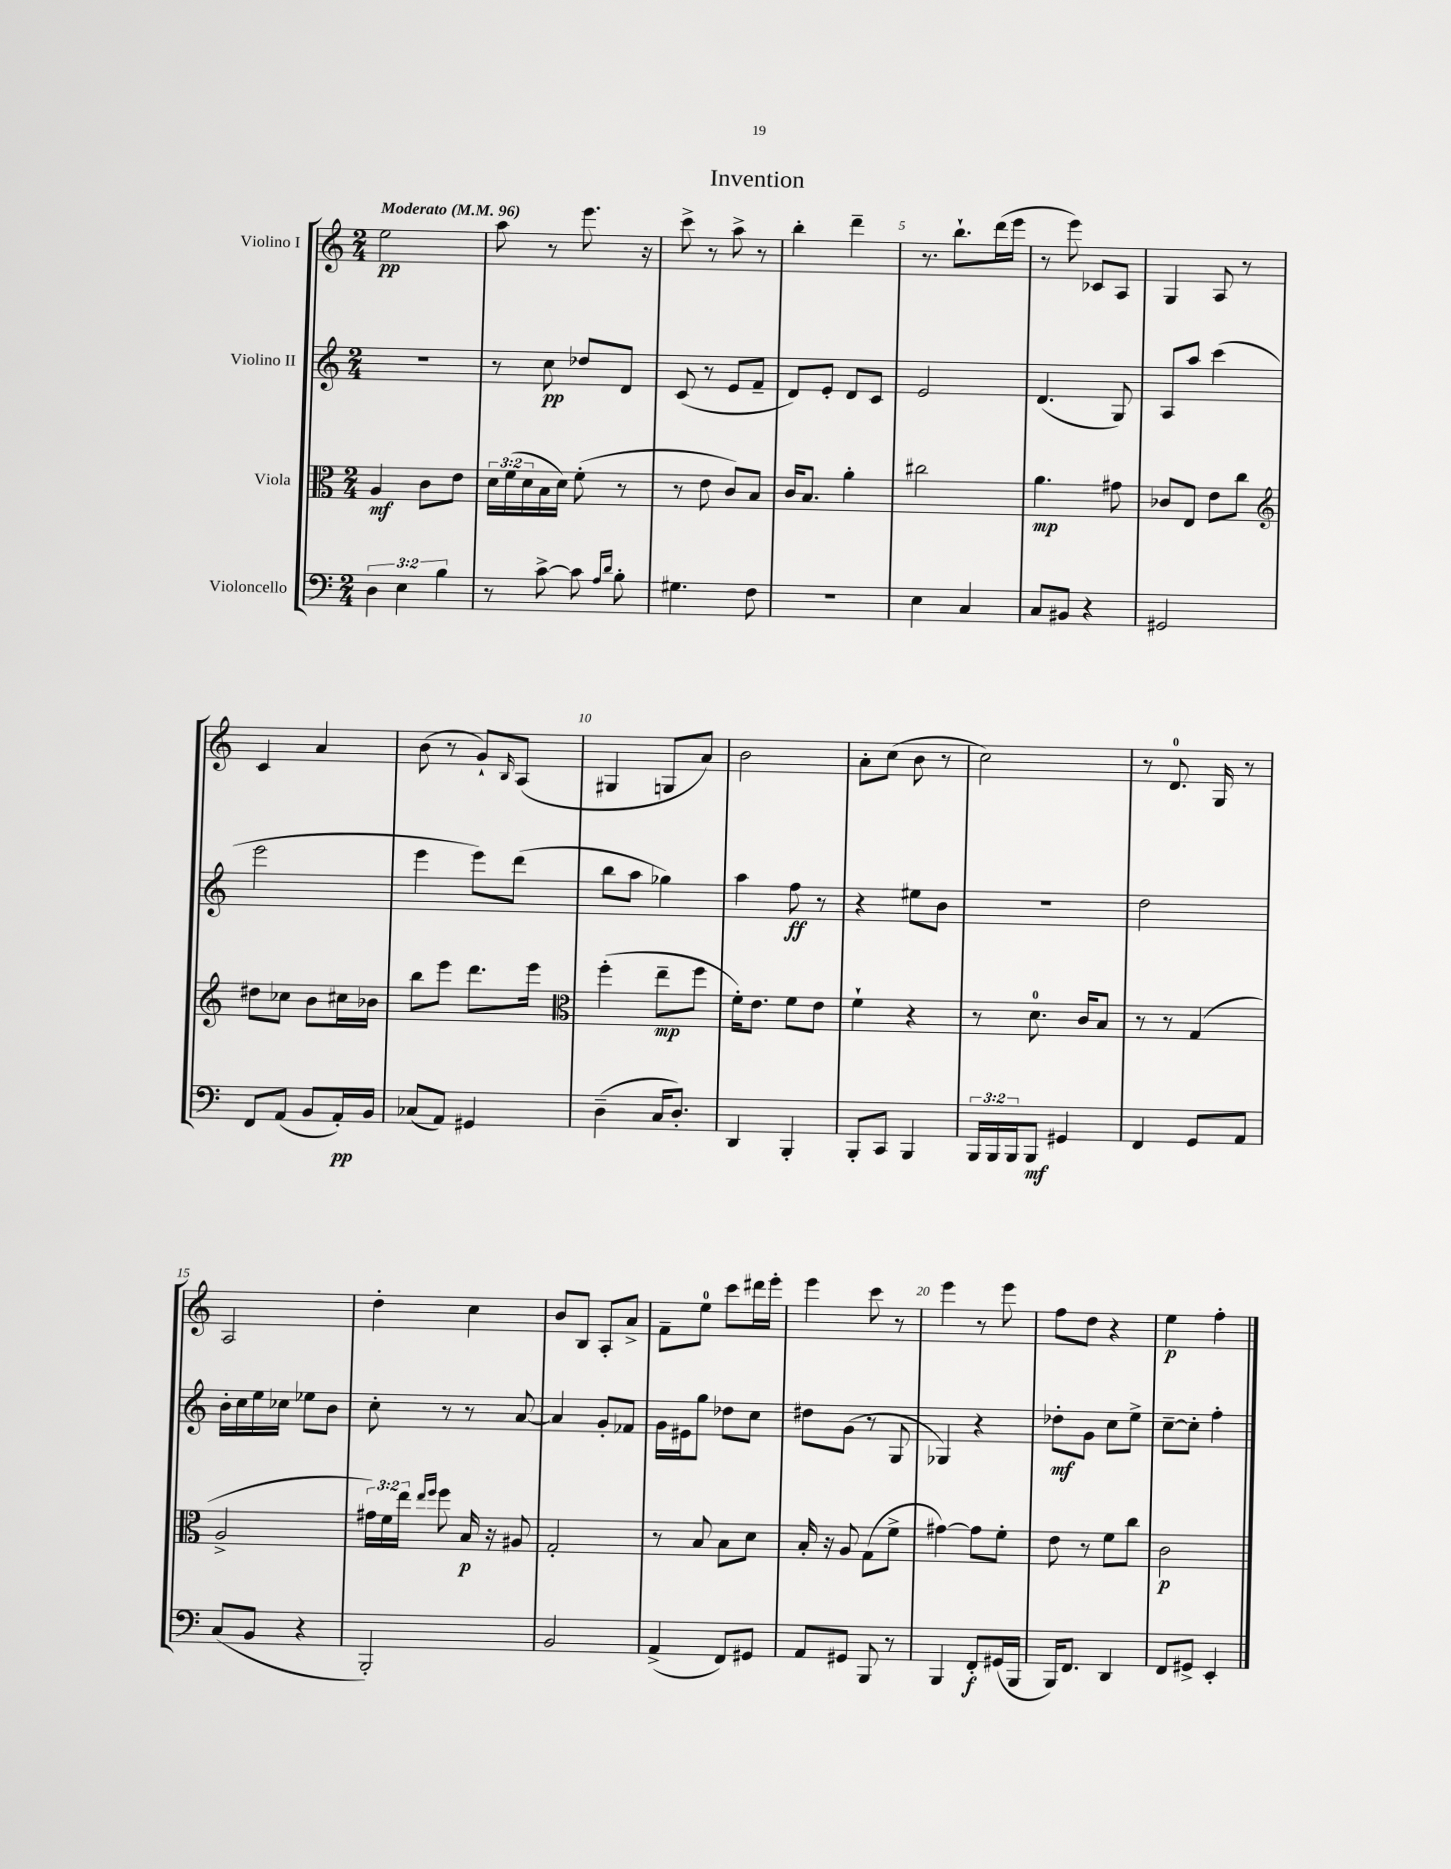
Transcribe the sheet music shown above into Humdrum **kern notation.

**kern	**kern	**kern	**kern
*staff4	*staff3	*staff2	*staff1
*clefF4	*clefC3	*clefG2	*clefG2
*k[]	*k[]	*k[]	*k[]
*M2/4	*M2/4	*M2/4	*M2/4
*MM96	*MM96	*MM96	*MM96
6D	4A	2r	2ee
6E	.	.	.
.	8c	.	.
6B	.	.	.
.	8e	.	.
=	=	=	=
8r	24d	8r	8aa
.	(24f	.	.
.	24d	.	.
[8c^	16B	8cc	8r
.	16d)	.	.
8c]	(8f'	8dd-	8.eee
16qqA	.	.	.
16qqd	.	.	.
8B'	8r	8d	.
.	.	.	16r
=	=	=	=
4.G#	8r	(8c	8ccc^
.	8e	8r	8r
.	8c)	8e	8aa^
8F	8B	8f~	8r
=	=	=	=
2r	16c	8d)	4bb'
.	8.B	.	.
.	.	8e'	.
.	4a'	8d	4ddd~
.	.	8c	.
=	=	=	=
4E	2cc#	2e	8.r
.	.	.	8.bb`
4C	.	.	.
.	.	.	(16ddd
.	.	.	16eee
=	=	=	=
8C	4.a	(4.d	8r
8BB#	.	.	8eee)
4r	.	.	8c-
.	8g#	8G)	8A
=	=	=	=
2GG#	8c-	8A	4G
.	8E	8aa	.
.	8e	(4ccc	8A
.	8cc	.	8r
=	=	=	=
*	*clefG2	*	*
8FF	8dd#	2eee	4c
(8AA	8cc-	.	.
8BB	8b	.	4a
16AA')	16cc#	.	.
16BB	16b-	.	.
=	=	=	=
(8C-	8bb	4eee	(8b
8AA)	8eee	.	8r
4GG#	8.ddd	8eee)	8g`)
.	.	.	16qqB
.	.	(8ddd	(8A
.	16eee	.	.
=	=	=	=
*	*clefC3	*	*
(4D~	(4ff'	8bb	4G#
.	.	8aa	.
16C	8ee~	4gg-)	8G
8.D')	.	.	.
.	8ff	.	8a)
=	=	=	=
4DD	16f')	4aa	2b
.	8.e	.	.
4BBB'	8f	8ff	.
.	8e	8r	.
=	=	=	=
8BBB'	4f`	4r	8a'
8CC	.	.	(8cc
4BBB	4r	8ee#	8b
.	.	8b	8r
=	=	=	=
24BBB	8r	2r	2cc)
24BBB	.	.	.
24BBB	.	.	.
8BBB	8.d	.	.
4GG#	.	.	.
.	16c	.	.
.	8B	.	.
=	=	=	=
4FF	8r	2dd	8r
.	8r	.	8.d
8GG	(4G	.	.
.	.	.	16G
8AA	.	.	8r
=	=	=	=
(8C	2A^	16b'	2A
.	.	16cc	.
8BB	.	16ee	.
.	.	16cc-	.
4r	.	8ee-	.
.	.	8b	.
=	=	=	=
2BBB')	24g#)	8cc'	4dd'
.	24f	.	.
.	24ee	.	.
.	16qqee	.	.
.	16qqff	.	.
.	8ff	8r	.
.	16B	8r	4cc
.	16r	.	.
.	8A#	[8a	.
=	=	=	=
2BB	2G'	4a]	8b
.	.	.	8B
.	.	8g'	8A'
.	.	8f-	8a^
=	=	=	=
(4AA^	8r	16g	8f~
.	.	16e#	.
.	8B	8gg	8ee
8FF)	8B	8dd-	8ccc
8GG#	8d	8cc	16ddd#
.	.	.	16eee'
=	=	=	=
8AA	16B'	8dd#	4eee
.	16r	.	.
8GG#	8A	(8g	.
8BBB	(8G	8r	8ccc
8r	8f^	8G	8r
=	=	=	=
4BBB	[4g#)	4G-)	4eee
8FF'	8g#]	4r	8r
(16GG#	8f'	.	8eee
16BBB	.	.	.
=	=	=	=
16BBB)	8e	8dd-'	8ff
8.FF	.	.	.
.	8r	8g	8dd
4DD	8f	8cc	4r
.	8cc	8ee^	.
=	=	=	=
8FF	2c	[8cc~	4ee
8GG#^	.	8cc']	.
4EE'	.	4ff'	4ff'
==	==	==	==
*-	*-	*-	*-
